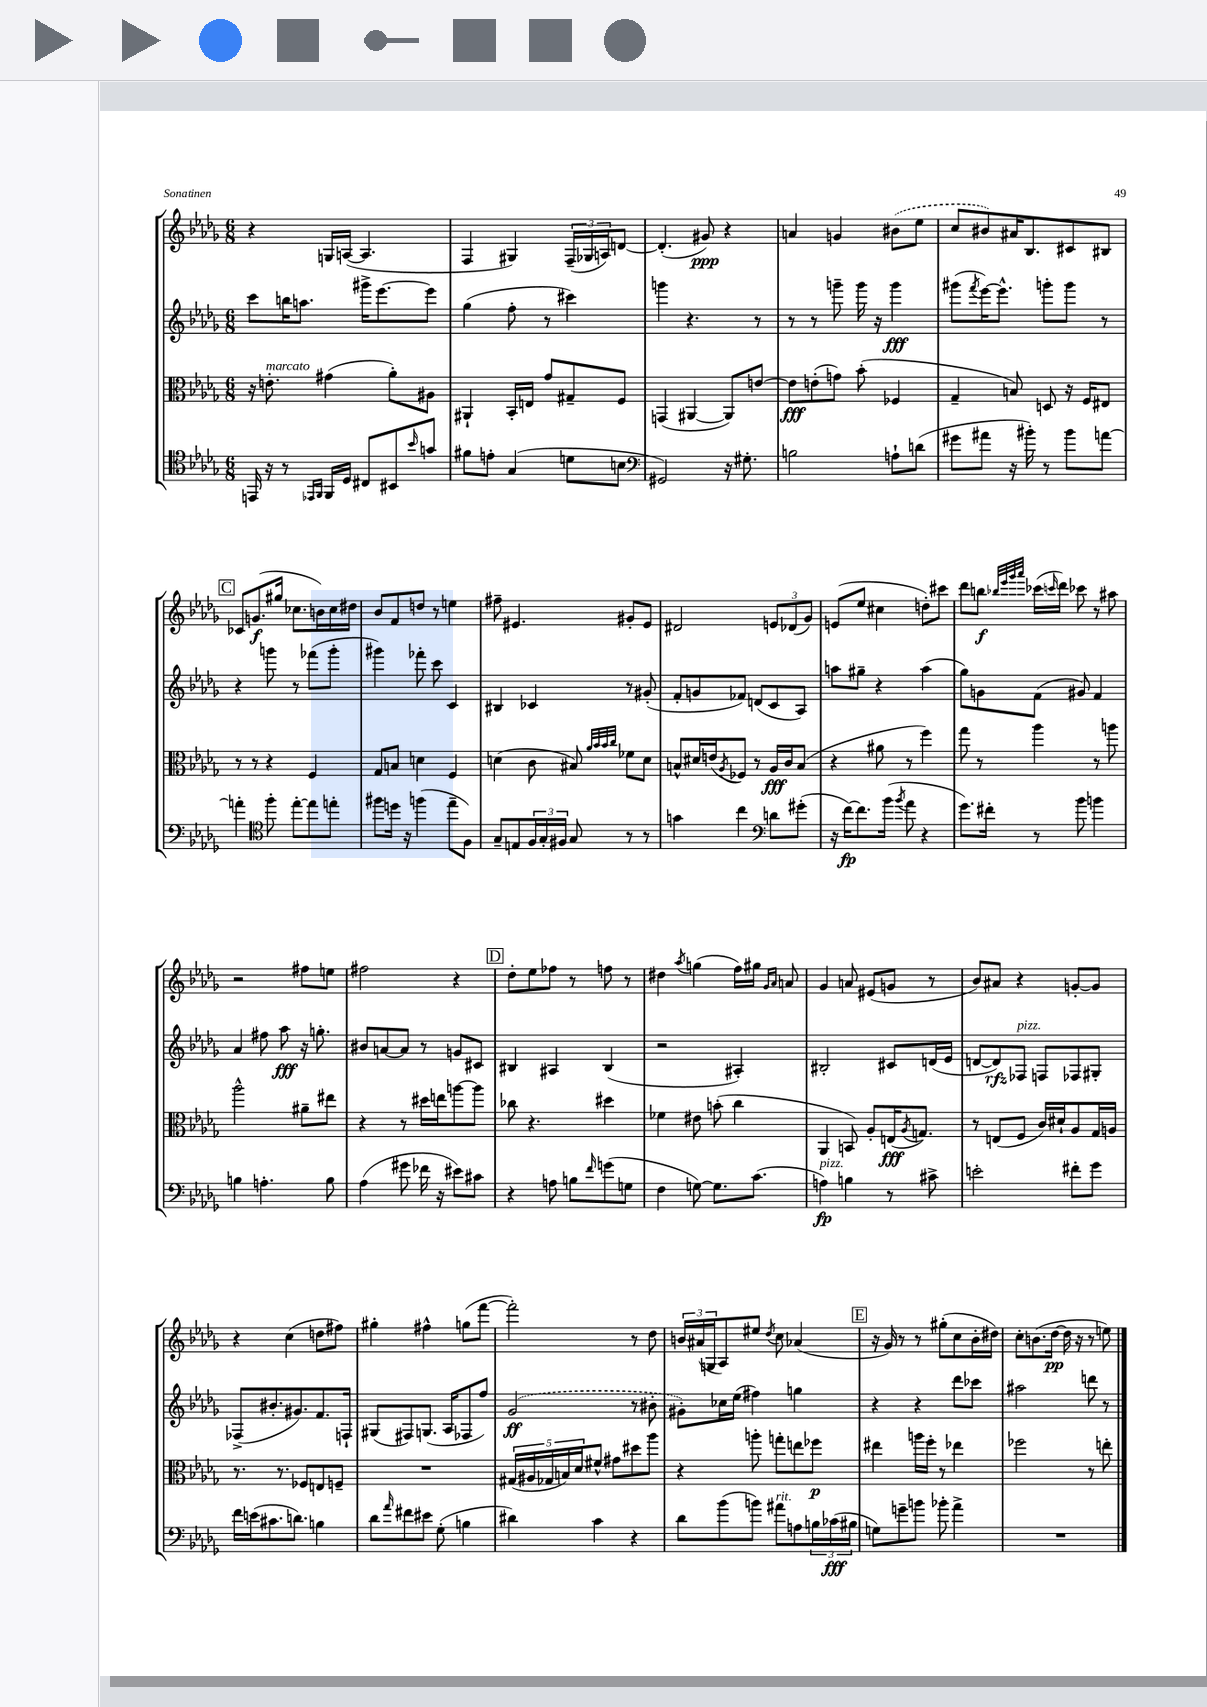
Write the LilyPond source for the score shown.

<<
\new StaffGroup <<
\new Staff = "s0" {
    \clef treble \key des \major \numericTimeSignature \time 6/8
    r4 g16 a16~( a4. |
    f4 gis4) \tuplet 3/2 { f16--( ges16 a16) } d'8~ |
    d'4.-.( gis'8\ppp) r4 |
    a'4 g'4 \once \slurDashed bis'8( ees''8 |
    c''8 bis'8) ais'16 bes8. cis'8 bis8 |
    \mark \markup { \box "C" } ces'8 g'8.\f( gis''16 ces''8. b'16) ces''16 dis''16 |
    bes'8 f'8 d''8 r8 e''4 |
    fis''8-- eis'4. gis'8-. eis'8 |
    dis'2 \tuplet 3/2 { e'8 des'8( ges'8) } |
    e'8( ees''8 cis''4 d''8-.) cis'''8 |
    des'''8 b''8\f \grace { bes''32 ees'''32 ges'''32 aes'''32 } ces'''16( \grace { c'''16 } des'''16) ces'''8 r8 ais''8 |
    r2 fis''8 e''8 |
    fis''2 r4 |
    \mark \markup { \box "D" } des''8-. ees''8 fes''8 r8 f''8 r8 |
    dis''4 \acciaccatura { aes''8 } g''4( f''16) gis''16 \grace { ges'16 aes'16 } a'8 |
    ges'4 a'8 eis'8( g'8 r8 |
    bes'8) ais'8 r4 g'8~-. g'8 |
    r4 c''4( d''8 fis''8) |
    gis''4-. fis''4-^ g''8( f'''8~ |
    f'''2-.) r8 des''8 |
    \tuplet 3/2 { b'16 ais'16( g16 } aes8) eis''8 \acciaccatura { des''8 } c''8 aes'4( |
    \mark \markup { \box "E" } r16 ges'16) r8 r8 gis''8-.( c''8 bes'16-. dis''16) |
    c''8-. b'8.( des''16~\pp des''16 r16 r8 e''8) \bar "|." |
}
\new Staff = "s1" {
    \clef treble \key des \major \numericTimeSignature \time 6/8
    c'''8 b''16 a''8. gis'''16-> ees'''8.~ ees'''8 |
    ges''4( f''8-. r8 cis'''4) |
    g'''4 r4. r8 |
    r8 r8 g'''8-- g'''16 r16 g'''4\fff |
    gis'''8( \acciaccatura { f'''8 } ees'''16~) ees'''8.-^ g'''8-. g'''8 r8 |
    \mark \markup { \box "C" } r4 g'''8 r8 fes'''8( g'''8-. |
    gis'''4) fes'''8-. c'''8 c'4 |
    bis4 ces'4 r8 gis'8-.( |
    f'8-. g'8 fes'8) d'8( c'8 aes8) |
    a''8 gis''8-- r4 a''4( |
    ges''8) g'8 f'8( gis'8) f'4 |
    aes'4 fis''8 aes''8\fff r16 g''8.-. |
    bis'8 a'8~ a'8 r8 g'8 cis'8 |
    \mark \markup { \box "D" } bis4 ais4 bis4( |
    r2 ais4-.) |
    bis2-. cis'8 d'16( ees'16 |
    d'8~ d'8\rfz) fes8^\markup { \italic "pizz." } f8 fes8 gis8-. |
    fes8->( bis'8.-. gis'8.) f'8. f16-! |
    gis8( fis8) g8.( aes16 fes8 f''8) |
    \once \slurDashed ges'2\ff( r8 bis'8-. |
    gis'8-.) ces''16 ees''16( fis''4) g''4 |
    \mark \markup { \box "E" } r4 r4 des'''8 ces'''8 |
    ais''2 d'''8 r8 \bar "|." |
}
\new Staff = "s2" {
    \clef alto \key des \major \numericTimeSignature \time 6/8
    r16 e'8.-.^\markup { \italic "marcato" } gis'4( aes'8-.) ais8 |
    ais,4-! bes,16-. e16 ges'8 gis8-- f8 |
    g,4( ais,4~ ais,8) e'8~ |
    e'8\fff e'8-.( g'8) bes'8-.( fes4 |
    ges4-- b8) d8 r16 f16 eis8 |
    \mark \markup { \box "C" } r8 r8 r4 f4 |
    ges8 b8 d'4 f4 |
    d'4( c'8 bis8) \grace { aes'32 bes'32 bes'32 c''32 } fes'8 d'8 |
    b8-^ dis'16 e'16( \acciaccatura { aes8 } fes8) r8 aes16\fff c'16 b8( |
    r4 ais'8 r8 f''4) |
    ges''8 r8 aes''4 r8 a''8 |
    aes''2-^ ais'8-- eis''8 |
    r4 r8 dis''16 e''16 a''8~ a''8 |
    \mark \markup { \box "D" } ces''8 r4. dis''4 |
    fes'4 eis'8 b'8-.( c''4 |
    aes,4 b,8) aes8-. e16\fff( \acciaccatura { aes8 } g8.) |
    r8 e8( f8 c'16) dis'16-! aes8 ges16 a16 |
    r8. r8. fes8 e8 f8-- |
    R2. |
    \tuplet 5/4 { gis16( ais16 ges16 b16) des'16 } fis'8-^ gis'8 dis''8 aes''8 |
    r4 a''8-. g''8-. e''8 fes''8\p |
    \mark \markup { \box "E" } eis''4 a''16 f''16-. r8 ees''4 |
    fes''2 r8 e''8-. \bar "|." |
}
\new Staff = "s3" {
    \clef tenor \key des \major \numericTimeSignature \time 6/8
    e,16 r16 r8 \grace { ees,16 f,16 } f,16 des16 cis8 bis,8 \grace { bes'16 } g'8 |
    fis'8 e'8-. ges4( d'8 b8 |
    \clef bass gis,2) r16 gis8.-. |
    b2 a8-! d'8( |
    gis'8 ais'8 r16 bis'16-.) r8 bis'8 a'8~ |
    \mark \markup { \box "C" } a'4-. \clef tenor f''8-. ees''8~-. ees''8 e''8-. |
    fis''8 d''16 r16 f''4( ees''8-- f8) |
    ges8-- e8 \tuplet 3/2 { f16 ges16-. fis16 } ges8 r8 r8 |
    g'4 c''4 \clef bass d'8 gis'8-.( |
    r16 f'16~\fp) f'8. bes'16( \acciaccatura { bes'8 } aes'8 r4 |
    ges'8.) fis'16-. r8 bes'8 b'4 |
    b4 a4.-. b8 |
    aes4( gis'8 fes'16 r16 eis'8) cis'8 |
    \mark \markup { \box "D" } r4 a8 b8 \grace { f'16 } g'8( g8 |
    f4 g8~) g8. c'8.( |
    a4\fp^\markup { \italic "pizz." }) b4 r8 cis'8-> |
    e'2-. fis'8-. ges'8 |
    f'16 e'16( cis'8. d'8.) b4 |
    des'8 \grace { aes'16 } fis'8 eis'8 ges8-.( b4 |
    dis'4) c'4 r4 |
    des'8 bes'8( b'8) ais'8^\markup { \italic "rit." } a8 \tuplet 3/2 { b16 ces'16\fff( bis16 } |
    \mark \markup { \box "E" } g8) g'8-- b'8 bes'8-. aes'4-> |
    R2. \bar "|." |
}
>>
>>
\layout { \context { \Score \remove "Bar_number_engraver" } }
